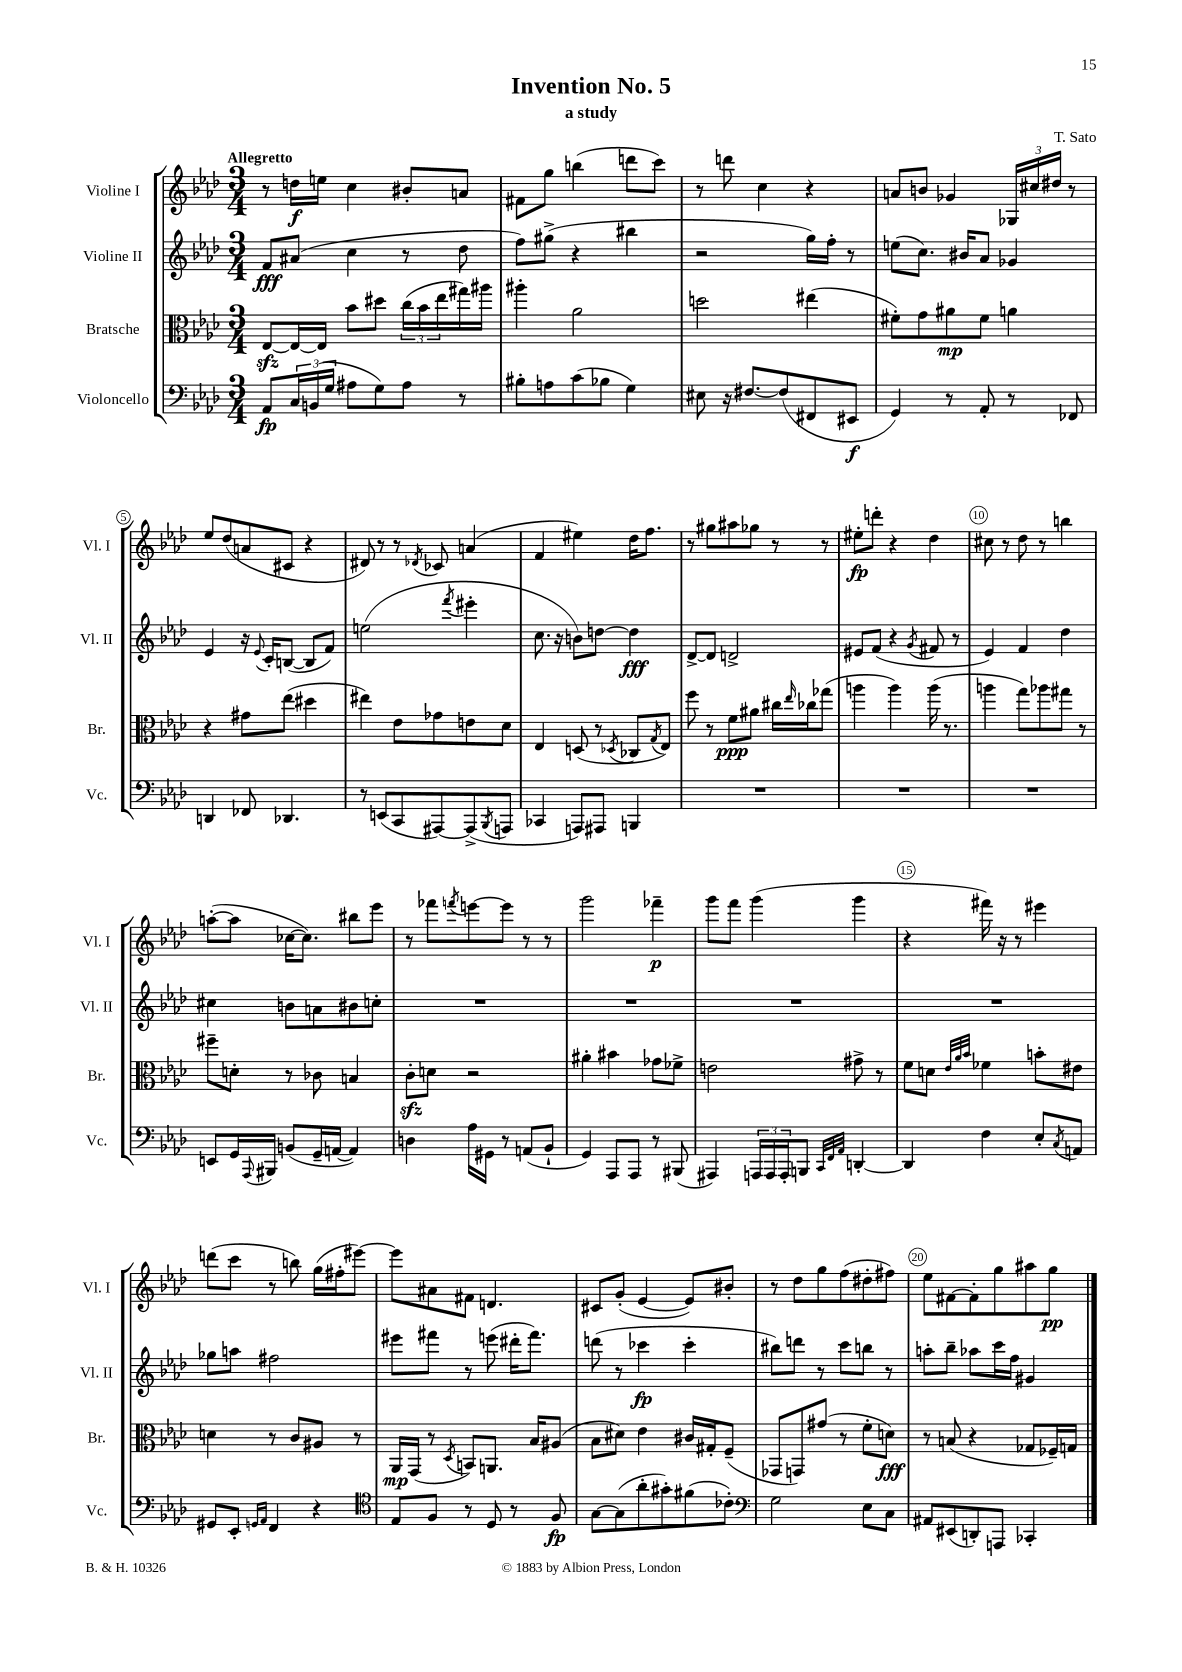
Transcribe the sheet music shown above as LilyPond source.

\header { title = "Invention No. 5" composer = "T. Sato" subtitle = "a study" }
<<
\new StaffGroup <<
\new Staff = "s0" \with { instrumentName = "Violine I" shortInstrumentName = "Vl. I" } {
    \clef treble \key aes \major \numericTimeSignature \time 3/4 \tempo "Allegretto"
    r8 d''16\f e''16 c''4 bis'8-. a'8 |
    fis'8 g''8 b''4( d'''8 c'''8) |
    r8 d'''8 c''4 r4 |
    a'8 b'8 ges'4 \tuplet 3/2 { ges16 cis''16 dis''16 } r8 |
    ees''8 des''8( a'8 cis'8 r4 |
    dis'8) r8 r8 \acciaccatura { des'8 } ces'8 a'4( |
    f'4 eis''4) des''16 f''8. |
    r8 gis''8 ais''8 ges''8 r8 r8 |
    eis''8-.\fp d'''8-. r4 des''4 |
    cis''8 r8 des''8 r8 b''4 |
    a''8~-.( a''8 ces''16~ ces''8.) bis''8 ees'''8 |
    r8 fes'''8 \acciaccatura { f'''8 } e'''8~ e'''8 r8 r8 |
    g'''2 fes'''4--\p |
    g'''8 f'''8 g'''4( g'''4 |
    r4 fis'''16) r16 r8 eis'''4 |
    d'''8( c'''8 r8 b''8) g''16( fis''16-. eis'''8~) |
    eis'''8 ais'8 fis'8 d'4. |
    cis'8 g'8-.( ees'4~ ees'8) bis'8-. |
    r8 des''8 g''8 f''8( dis''8-. fis''8) |
    ees''8 fis'8~ fis'8-. g''8 ais''8 g''8\pp \bar "|." |
}
\new Staff = "s1" \with { instrumentName = "Violine II" shortInstrumentName = "Vl. II" } {
    \clef treble \key aes \major \numericTimeSignature \time 3/4
    f'8\fff ais'8( c''4 r8 des''8 |
    f''8) gis''8->( r4 bis''4 |
    r2 g''16) f''16-. r8 |
    e''8( c''8.) bis'16 aes'8 ges'4 |
    ees'4 r16 \appoggiatura { ees'8 } c'16-. b8~( b8 f'8) |
    e''2( \acciaccatura { f'''8 } eis'''4-. |
    c''8. r16 b'8) d''8~ d''4\fff |
    des'8~-> des'8 d'2-> |
    eis'8 f'8( r4 \acciaccatura { g'8 } fis'8 r8 |
    ees'4) f'4 des''4 |
    cis''4 b'8 a'8 bis'8 c''8-. |
    R2. |
    R2. |
    R2. |
    R2. |
    ges''8 a''8 fis''2 |
    eis'''8 fis'''8 r8 e'''8( dis'''16-. fis'''8.) |
    d'''8( r8 ces'''4\fp ces'''4-. |
    bis''8) d'''8 r8 c'''8 b''8 r8 |
    a''8-. bes''8-- aes''8 c'''16 f''16 gis'4 \bar "|." |
}
\new Staff = "s2" \with { instrumentName = "Bratsche" shortInstrumentName = "Br." } {
    \clef alto \key aes \major \numericTimeSignature \time 3/4
    ees8~\sfz ees16~ ees16 bes'8 dis''8 \tuplet 3/2 { c''16( bes'16 ees''16 } gis''16) ais''16 |
    ais''4-. aes'2 |
    d''2 eis''4( |
    fis'8-.) g'8 ais'8\mp fis'8 a'4 |
    r4 gis'8 ees''8( dis''4 |
    eis''4) ees'8 ges'8 e'8 des'8 |
    ees4 d8( r8 \acciaccatura { des8 } ces8 \acciaccatura { g8 } ees8) |
    f''8 r8 f'8\ppp ais'8 cis''16 \grace { ees''16 } ces''16 ges''8( |
    a''4 a''4) a''16( r8. |
    a''4 g''8) aes''8 gis''8 r8 |
    fis''8-- d'8-. r8 ces'8 b4 |
    c'8-.\sfz d'8 r2 |
    ais'4-. bis'4 ges'8 fes'8-> |
    e'2 gis'8-> r8 |
    f'8 d'8 \grace { ees'32 aes'32 bes'32 } fes'4 b'8-. eis'8 |
    d'4 r8 c'8 ais8 r8 |
    aes,16\mp g,16( r8 \acciaccatura { des8 } b,8) a,8. bes16 ais8( |
    bes8 dis'8) ees'4 cis'16 gis16-. f8--( |
    ges,8 g,8) gis'8( r8 f'8-. d'8\fff) |
    r8 b8( r4 ges8 fes16--) g16 \bar "|." |
}
\new Staff = "s3" \with { instrumentName = "Violoncello" shortInstrumentName = "Vc." } {
    \clef bass \key aes \major \numericTimeSignature \time 3/4
    aes,8\fp \tuplet 3/2 { c16 b,16( g16 } ais8 g8) ais8 r8 |
    bis8-. a8 c'8( bes8 g4) |
    eis8 r16 fis8.~ fis8( fis,8 eis,8\f |
    g,4) r8 aes,8-. r8 fes,8 |
    d,4 fes,8 des,4. |
    r8 e,8( c,8 ais,,8~) ais,,8->( \acciaccatura { bes,,8 } a,,8 |
    ces,4 a,,8) ais,,8 b,,4 |
    R2. |
    R2. |
    R2. |
    e,8 g,16 \appoggiatura { aes,,8 } bis,,16 b,8( g,16-- a,16~ a,4) |
    d4 aes16 gis,16 r8 a,8( bes,8-! |
    g,4) aes,,8 aes,,8 r8 bis,,8( |
    ais,,4) \tuplet 3/2 { a,,16 a,,16 a,,16-. } b,,8 \grace { c,32 f,32 aes,32 } d,4~-. |
    d,4 f4 ees8-. \acciaccatura { c8 } a,8 |
    gis,8 ees,8-. \grace { g,16 aes,16 } f,4 r4 |
    \clef tenor ees8 f8 r8 des8 r8 f8\fp |
    g8~ g8( aes'8-. gis'8-.) fis'8( ces'8-.) |
    \clef bass g2 ees8 c8 |
    ais,8 eis,8( d,8-.) a,,8 ces,4-. \bar "|." |
}
>>
>>
\layout { \context { \Score \override BarNumber.break-visibility = ##(#f #t #t) barNumberVisibility = #(every-nth-bar-number-visible 5) \override BarNumber.stencil = #(make-stencil-circler 0.1 0.3 ly:text-interface::print) } }
